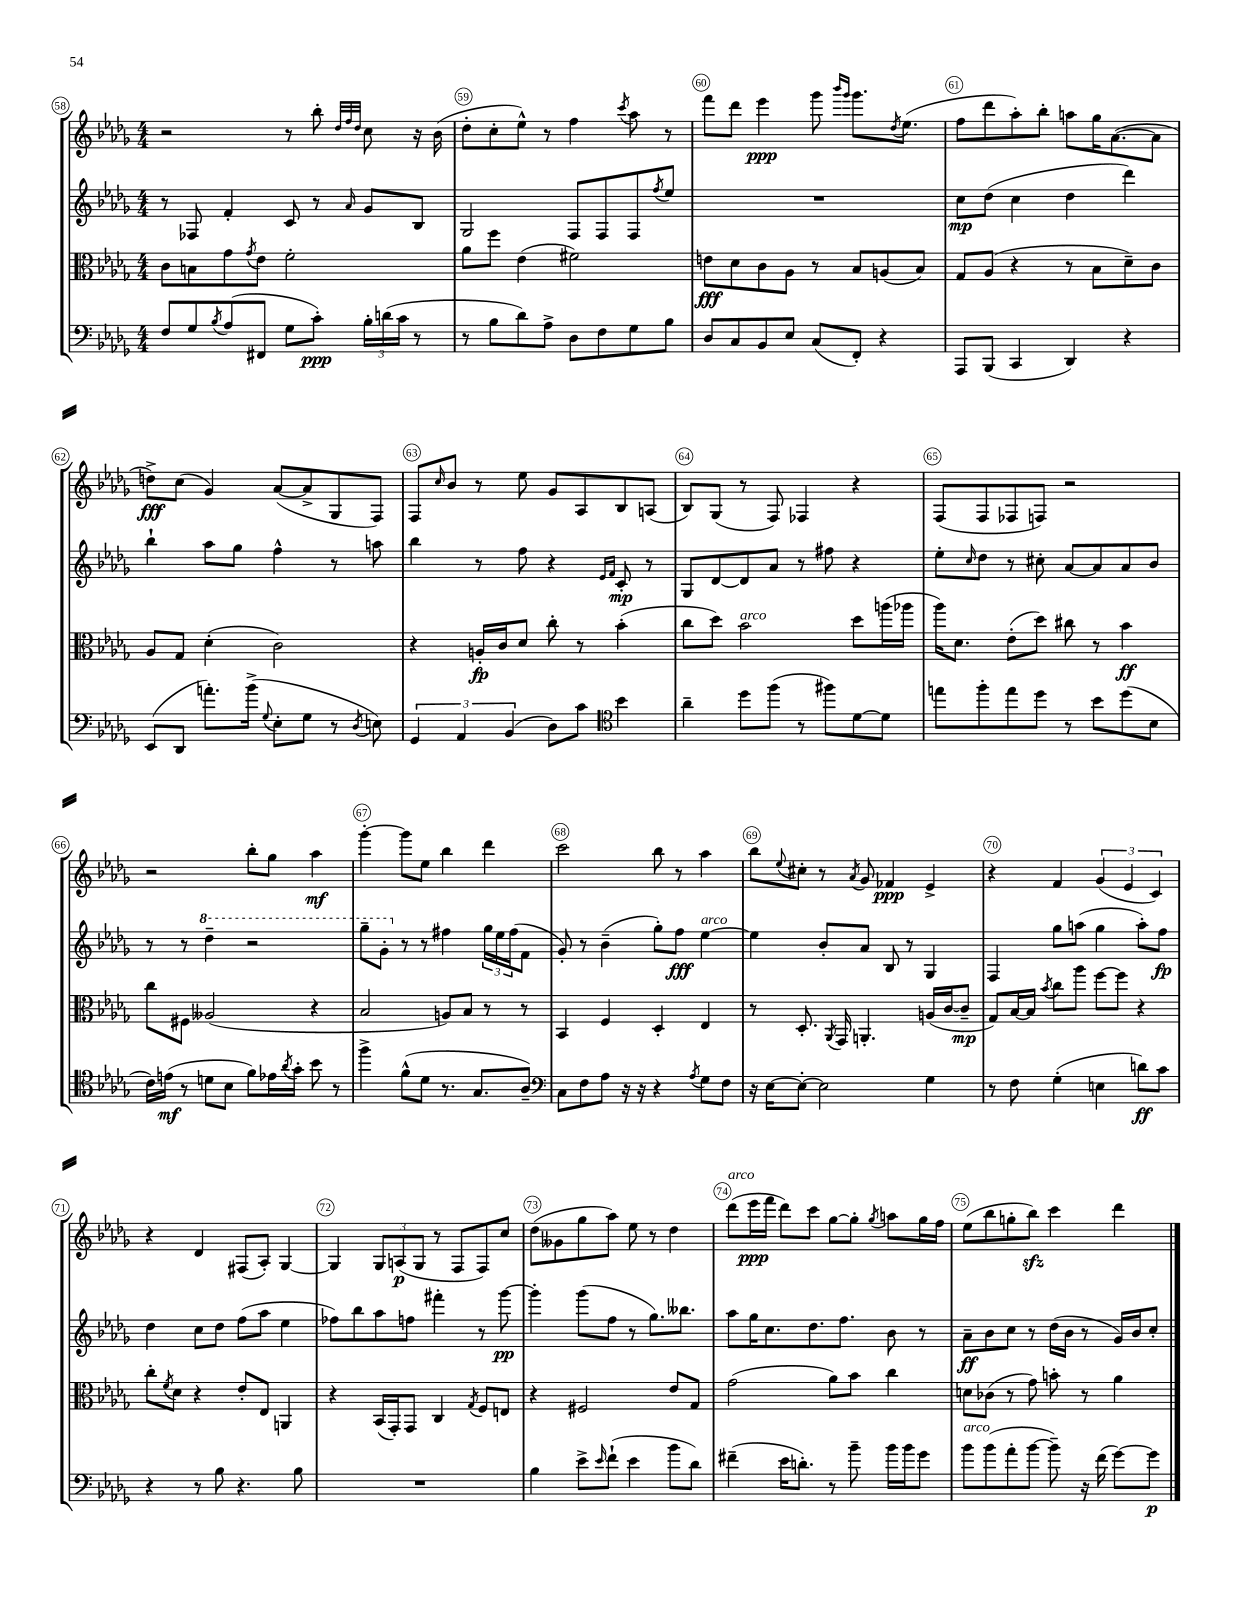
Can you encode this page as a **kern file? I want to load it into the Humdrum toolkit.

**kern	**kern	**kern	**kern
*staff4	*staff3	*staff2	*staff1
*clefF4	*clefC3	*clefG2	*clefG2
*k[b-e-a-d-g-]	*k[b-e-a-d-g-]	*k[b-e-a-d-g-]	*k[b-e-a-d-g-]
*M4/4	*M4/4	*M4/4	*M4/4
8F/L	8c\L	8r	2r
8G-/	8B\	8F-/	.
8qB-/	.	.	.
(8A-/	8g-\	4f'/	.
.	8qg-/	.	.
8FF#/J	8e-\J	.	.
8G-\L	2f'\	8c/	8r
8c'\J)	.	8r	8bb-'\
.	.	.	32qqdd-/LLL
.	.	.	32qqff/
.	.	16qqa-/	32qqdd-/JJJ
24B-'\LL	.	8g-/L	8cc\
(24d\	.	.	.
24c\JJ	.	.	.
8r	.	8B-/J	16r
.	.	.	(16b-\
=	=	=	=
8r	8a-\L	2G-/	8dd-'\L
8B-\L	8ff\J	.	8cc'\
8d-\)	(4e-\	.	8ee-^^\J)
8A-^\J	.	.	8r
8D-\L	2f#\)	8F/L	4ff\
8F\	.	8F/	.
.	.	.	8qccc/
8G-\	.	8F/	8aa-\
.	.	8qff/	.
8B-\J	.	8ee-/J	8r
=	=	=	=
8D-/L	8e\L	1r	8fff\L
8C/	8d-\	.	8ddd-\J
8BB-/	8c\	.	4eee-\
8E-/J	8A-\J	.	.
(8C/L	8r	.	8ggg-\
.	.	.	16qqbbb-/LL
.	.	.	16qqggg-/JJ
8FF'/J)	8B-/L	.	8.ggg-\L
4r	(8A/	.	.
.	.	.	8qdd-/
.	.	.	(8.ee-\J
.	8B-/J)	.	.
=	=	=	=
8AAA-/L	8G-/L	8cc\L	8ff\L
(8BBB-/J	(8A-/J	(8dd-\J	8ddd-\
4CC/	4r	4cc\	8aa-'\)
.	.	.	8bb-'\J
4DD-/)	8r	4dd-\	8aa\L
.	8B-\L	.	16gg-\K
.	.	.	([8.a-\
4r	8d-~\)	4ddd-\)	.
.	8c\J	.	8a-\]J
=	=	=	=
(8EE-/L	8A-/L	4bb-`\	8dd^\L)
8DD-/J	8G-/J	.	(8cc\J
8.a'\L)	(4d-'\	8aa-\L	4g-/)
.	.	8gg-\J	.
(16b-^\Jk	.	.	.
8qqG-/	.	.	.
8E-'\L	2c\)	4ff^^\	([8a-/L
8G-\J	.	.	8a-^/]
8r	.	8r	8G-/
8qD-/	.	.	.
8E\)	.	8aa\	8F/J)
=	=	=	=
6GG-/	4r	4bb-\	8F/L
.	.	.	16qqcc/
.	.	.	8b-/J
6AA-/	.	.	.
.	16A'/LL	8r	8r
.	16c/J	.	.
(6BB-/	.	.	.
.	8d-/J	8ff\	8ee-\
8D-\L)	8cc'\	4r	8g-/L
8c\J	8r	.	8A-/
*clefC4	*	*	*
.	.	16qqe-/LL	.
.	.	16qqf/JJ	.
4b-\	(4b-'\	8c'/	8B-/
.	.	8r	(8A/J
=	=	=	=
4a-~\	8cc\L	8G-/L	8B-/L)
.	8dd-\J)	[8d-/	(8G-/J
8dd-\L	2b-\	8d-/]	8r
(8ff\J	.	8a-/J	8F/)
8r	.	8r	4F-/
8ff#\L)	.	8ff#\	.
[8d-\	8dd-\L	4r	4r
8d-\]J	(16aa\L	.	.
.	16aa-\JJ	.	.
=	=	=	=
8ee\L	16aa-\LK)	8ee-'\L	(8F/L
.	8.d-\J	.	.
.	.	16qqcc/	.
8ff'\	.	8dd-\J	8F/
8ee\	(8e-'\L	8r	8F-/
8dd-\J	8dd-\J)	8cc#'\	8F/J)
8r	8cc#\	[8a-/L	2r
8b-\L	8r	8a-/]	.
(8dd-\	4b-\	8a-/	.
8B-\J	.	8b-/J	.
=	=	=	=
16c\LL)	8cc\L	8r	2r
(16e\JJ	.	.	.
8r	8F#\J	8r	.
8d\L	(2A--/	4ddd-~\	.
8B-\J	.	.	.
8f\L)	.	2r	8bb-'\L
16e-\L	.	.	8gg-\J
8qa-/	.	.	.
16g-'\JJ	.	.	.
8b-\	4r	.	4aa-\
8r	.	.	.
=	=	=	=
4ff^\	2B-/	8ggg-~\L	[4ggg-'\
.	.	8gg-'\J	.
(8f^^\L	.	8r	8ggg-\]L
8d-\J	.	8r	8ee-\J
8.r	8A/L)	4ff#\	4bb-\
.	8B-/J	.	.
8.G-/L	.	.	.
.	8r	24gg-\LL	4ddd-\
.	.	24ee-\	.
.	.	(24ff#\J	.
8A-~/J)	8r	8f\J	.
=	=	=	=
*clefF4	*	*	*
8C\L	4BB-/	8g-'/)	2ccc\
8F\	.	8r	.
8A-\J	4F/	(4b-~\	.
16r	.	.	.
16r	.	.	.
4r	4D-'/	8gg-'\L)	8bb-\
.	.	8ff\J	8r
8qA-/	.	.	.
8G-\L	4E-/	[4ee-\	4aa-\
8F\J	.	.	.
=	=	=	=
16r	8r	4ee-\]	8bb-\L
[16E-\LK	.	.	.
.	.	.	8qqee-/
8E-'\_J	8.D-'/	.	8cc#'\J
2E-\]	.	8b-'/L	8r
.	8qAA-/	.	.
.	16GG-/	.	.
.	.	.	8qa-/
.	4.AA'/	8a-/J	8g-/
.	.	8B-/	4f-/
.	.	8r	.
4G-\	(16A/LL	4G-/	4e-^/
.	[16c/J	.	.
.	8c~/]J	.	.
=	=	=	=
8r	8G-/L)	4F/	4r
8F\	[16B-/L	.	.
.	16B-/]JJ	.	.
.	8qb-/	.	.
(4G-'\	8cc\L	8gg-\L	4f/
.	8aa-\J	(8aa\J	.
4E\	[8ff\L	4gg-\	(6g-/
.	8ff\]J	.	.
.	.	.	6e-/
8d\L)	4r	8aa'\L)	.
.	.	.	6c/)
8c\J	.	8ff\J	.
=	=	=	=
4r	8cc'\L	4dd-\	4r
.	8qf/	.	.
.	8d-\J	.	.
8r	4r	8cc\L	4d-/
8B-\	.	8dd-\J	.
4.r	8e-'/L	(8ff\L	(8F#/L
.	8E-/J	8aa-\J	8A-'/J)
.	4AA/	4ee-\	[4G-/
8B-\	.	.	.
=	=	=	=
1r	4r	8ff-\L)	4G-/]
.	.	8bb-\	.
.	(16BB-/LL	8aa-\	12G-/L
.	16GG-'/J)	.	.
.	.	.	(12A/
.	8GG-/J	8ff\J	.
.	.	.	12G-/J
.	4C/	4fff#'\	8r
.	.	.	8F/L
.	8qG-/	.	.
.	8F/L	8r	8F/)
.	8E/J	[8ggg-\	8cc/J
=	=	=	=
4B-\	4r	4ggg-'\]	(8dd-\L
.	.	.	8g--\
8e-^\L	2F#/	(8ggg-\L	8gg-\
16qqe-/	.	.	.
(8f`\J	.	8ff\J	8aa-\J)
4e-\	.	8r	8ee-\
.	.	8.gg-\L)	8r
8b-\L	8e-/L	.	4dd-\
.	.	8.bb--\J	.
8d-\J)	8G-/J	.	.
=	=	=	=
(4f#~\	(2g-\	8aa-\L	(8ddd-\L
.	.	16gg-\K	16eee-\L
.	.	8.cc\	16fff\JJ
16e-\LK	.	.	8ddd-\L)
8.d'\J)	.	.	.
.	.	8.dd-\	8ccc\J
8r	8a-\L)	.	[8gg-\L
.	.	8.ff\J	.
8b-~\	8b-\J	.	8gg-'\]J
.	.	.	8qgg-/
16b-\LL	4cc\	8b-\	8aa\L
16b-\J	.	.	.
8g-\J	.	8r	16gg-\L
.	.	.	16ff\JJ
=	=	=	=
8b-\L	8d\L	8a-~\L	(8ee-\L
(8b-\	(8c-\J	8b-\	8bb-\
8a-'\	8r	8cc\J	8gg'\
[8b-\J	8g-\)	8r	8bb-\J)
8b-~\])	8b'\	(16dd-\LL	4ccc\
.	.	16b-\JJ	.
16r	8r	8r	.
(16f\	.	.	.
[8g-\L)	4a-\	16g-/LL)	4ddd-\
.	.	16b-/J	.
8g-\]J	.	8cc'/J	.
==	==	==	==
*-	*-	*-	*-
